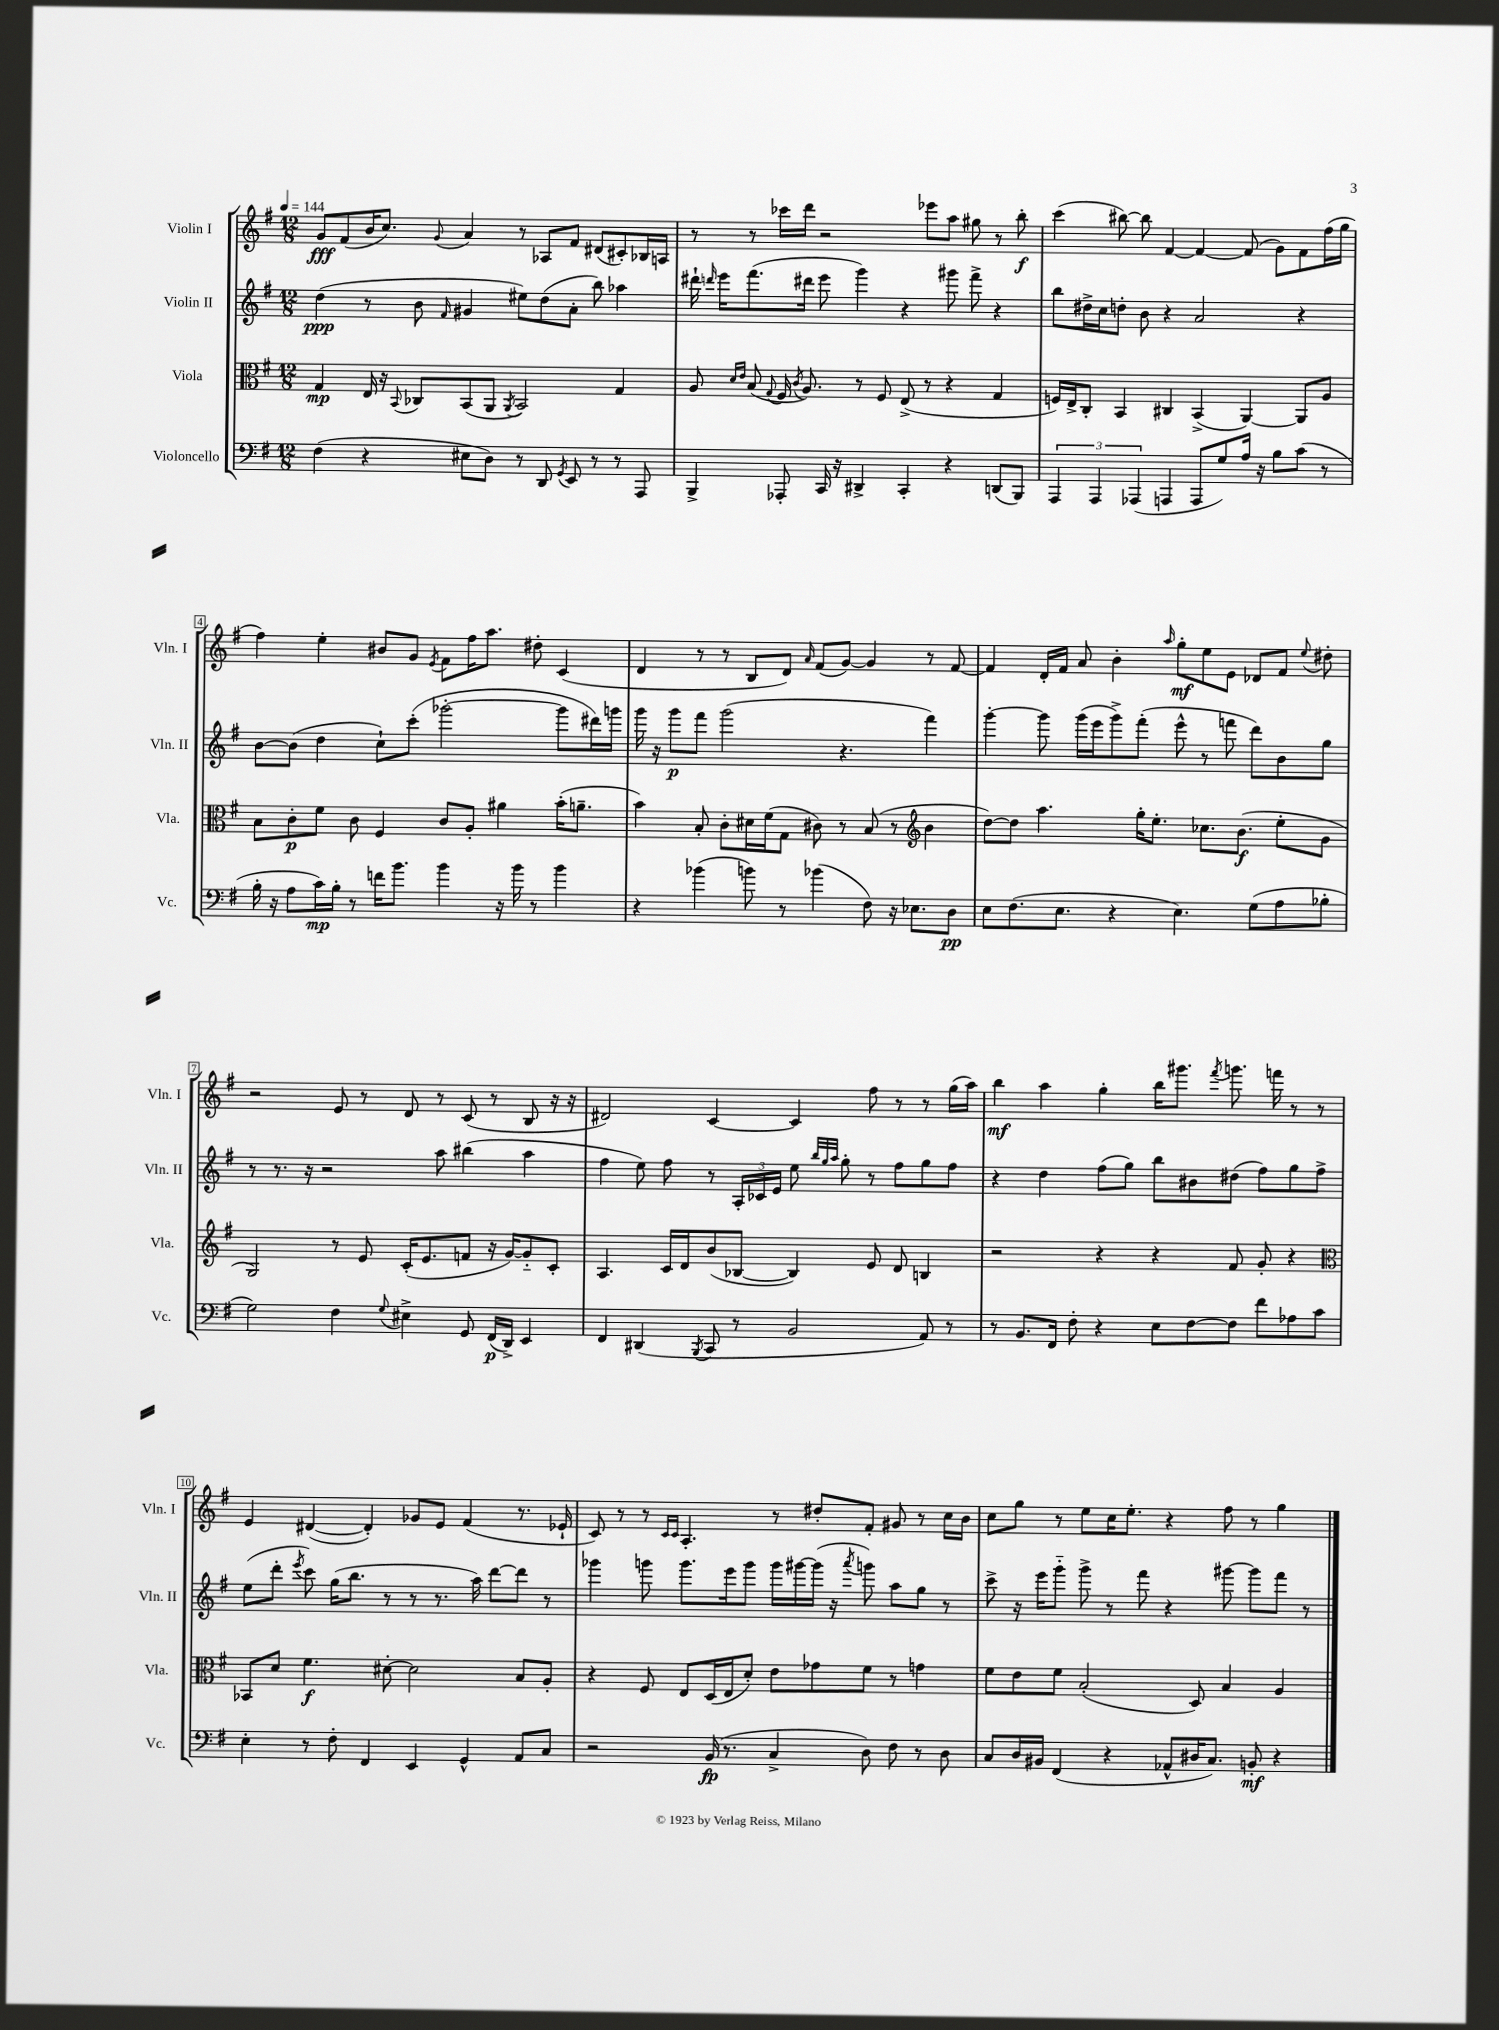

**kern	**kern	**kern	**kern
*staff4	*staff3	*staff2	*staff1
*clefF4	*clefC3	*clefG2	*clefG2
*k[f#]	*k[f#]	*k[f#]	*k[f#]
*M12/8	*M12/8	*M12/8	*M12/8
*MM144	*MM144	*MM144	*MM144
(4F#\	4G/	(4dd\	8g/L
.	.	.	(8f#/
4r	16E/	8r	16b/K
.	16r	.	8.cc/J)
.	8qqBB/	.	.
.	8C-/L	8b\	.
.	.	16qqf#/	8qqg/
8E#\L	(8BB/	4g#/	4a/
8D\J)	8AA/J	.	.
.	8qAA/	.	.
8r	2BB/)	8ee#\L)	8r
8DD/	.	(8dd\	8A-/L
8qGG/	.	.	.
8EE/	.	8a'\J	8f#/J
8r	.	8bb\)	(8d#/L
8r	4G/	4aa-\	8c#'/)
8AAA/	.	.	16B-/L
.	.	.	16A/JJ
=	=	=	=
4BBB^/	8A/	16ddd#`\	8r
.	.	16qqddd/	.
.	.	16eee\LK	.
.	16qqd/LL	.	.
.	16qqe/JJ	.	.
.	(8B/	(8.fff#\	8r
.	8qqG/	.	.
8AAA-'/	16F#/	.	16ccc-\LL
.	8qc/	.	.
.	8.A/)	16ddd#\Jk	16ddd\JJ
16CC/	.	8eee\	2r
16r	.	.	.
4DD#^/	8r	4ggg\)	.
.	8F#/	.	.
4CC'/	(8E^/	4r	.
.	8r	.	8eee-\L
4r	4r	8ggg#\	8aa\J
.	.	8fff#^\	8gg#\
(8DD/L	4G/	4r	8r
8BBB/J)	.	.	8bb'\
=	=	=	=
6AAA/	16F/LL)	8bb\L	(4ccc\
.	16E^/J	.	.
.	8C'/J	16dd#^\L	.
6AAA/	.	.	.
.	.	16cc\J	.
.	4BB/	8dd'\J	[8bb#\)
(6AAA-/	.	.	.
.	.	8b\	8bb#\]
4AAA/	4C#/	4r	[4f#/
8AAA/L	(4BB^/	2a/	4f#/_
8G/)	.	.	.
16A/Jk	[4AA/)	.	(8f#/]
16r	.	.	.
8B\L	.	.	8g\L)
(8c\J	8AA/]L	4r	8f#\
8r	8A/J	.	(16ff#\L
.	.	.	16gg\JJ
=	=	=	=
16B'\	8B\L	[8b\L	4ff#\)
16r	.	.	.
8A\L	8c'\	(8b\]J	.
16c\L)	8f#\J	4dd\	4ee'\
16B'\JJ	.	.	.
8r	8c\	.	.
16f\LK	4F#/	8cc`\L)	8b#/L
8.b\J	.	.	.
.	.	(8ccc'\J	8g/J
.	.	.	8qe/
4b\	8c/L	[2ggg-'\	8f#\L
.	8A'/J	.	16ff#\K
.	.	.	8.aa\J
16r	4a#\	.	.
16b\	.	.	.
8r	.	.	8dd#'\
4b\	(16b'\LK	8ggg-\]L	(4c/
.	8.a~\J	.	.
.	.	16ddd#\L)	.
.	.	16ggg\JJ	.
=	=	=	=
4r	4b\)	16ggg\	4d/
.	.	16r	.
.	.	8ggg\L	.
(4b-\	8B'/	8fff#\J	8r
.	8c'\L	(2ggg\	8r
8b\)	16d#\L	.	8B/L
.	(16f#\J	.	.
8r	8G\J	.	8d/J)
.	.	.	16qqa/
(4b-\	8c#\)	.	(8f#/L
.	8r	4.r	[8g/J)
8F#\)	(8B/	.	4g/]
16r	8r	.	.
8.E-\L	.	.	.
*	*clefG2	*	*
.	4b\	4fff#\)	8r
8D\J	.	.	[8f#/
=	=	=	=
8E\L	[8dd\L)	[4ggg'\	4f#/]
(8.F#\	8dd\]J	.	.
.	4.aa\	8ggg\]	16d'/LL
8.E\J	.	.	16f#/JJ
.	.	(16ggg\LL	8a/
.	.	16eee\J	.
4r	.	8ggg^\)	4b'\
.	16gg'\LK	(8fff#'\J	.
.	8.ee'\J	.	.
.	.	.	16qqaa/
4.E\)	.	8eee^^\	8gg'\L
.	8.cc-\L	8r	8ee\
.	.	8fff\	8e\J
.	(8.b\J	.	.
(8G\L	.	8ddd\L)	8d-/L
8A\	8ee'\L	8b\	8f#/J
.	.	.	8qqee/
8B-'\J	8g\J	8gg\J	8dd#'\
=	=	=	=
2G\)	2G/)	8r	2r
.	.	8.r	.
.	.	16r	.
.	.	2r	.
4F#\	8r	.	8e/
.	8e/	.	8r
8qqG/	.	.	.
4E#^\	(16c'/LK	.	8d/
.	8.e/	.	.
.	.	8aa\	8r
8GG/	8f/J	(4bb#\	(8c/
(16FF#/LL	16r	.	8r
16DD^/JJ)	[16g/LK)	.	.
4EE/	8g'~/]	4aa\	8B/
.	8c'/J	.	16r
.	.	.	16r
=	=	=	=
4FF#/	4.A/	4ff#\	2d#/)
(4DD#/	.	8ee\)	.
.	16c/LL	8ff#\	.
.	16d/J	.	.
8qBBB/	.	.	.
8CC/	(8b/	8r	[4c/
8r	[8B-/J	24A'/LL	.
.	.	24c-/	.
.	.	24e/JJ	.
2BB/	4B-/])	8ee\	4c/]
.	.	32qqbb/LLL	.
.	.	32qqgg/	.
.	.	32qqaa/JJJ	.
.	.	8gg'\	.
.	8e/	8r	8ff#\
.	8d/	8ff#\L	8r
8AA/)	4B/	8gg\	8r
8r	.	8ff#\J	(16gg\LL
.	.	.	16aa\JJ)
=	=	=	=
8r	2r	4r	4bb\
8.BB/L	.	.	.
.	.	4dd\	4aa\
16FF#/Jk	.	.	.
8F#'\	.	.	.
4r	4r	(8ff#\L	4gg'\
.	.	8gg\J)	.
8E\L	4r	8bb\L	16bb\LK
.	.	.	8.ggg#\J
[8F#\	.	8b#\	.
.	.	.	8qfff#/
8F#\]J	8f#/	(8dd#\J	8.ggg\
8f#\L	8g'/	8ff#\L)	.
.	.	.	16fff\
8A-\	4r	8gg\	8r
8c\J	.	8ff#^\J	8r
=	=	=	=
*	*clefC3	*	*
4E'\	8BB-/L	(8ee\L	4e/
.	8d/J	8ddd'\J	.
.	.	8qeee/	.
8r	4.f#\	8ccc\)	([4d#/
8F#'\	.	(16gg\LK	.
.	.	8.bb\J	.
4FF#/	.	.	4d#'/])
.	[8d#'\	8r	.
4EE/	2d#\]	8r	8g-/L
.	.	8.r	8e/J
4GG^^/	.	.	(4f#/
.	.	16aa\)	.
.	.	[8ddd\L	.
8AA/L	8B/L	8ddd\]J	8.r
8C/J	8A'/J	8r	.
.	.	.	16e-`/
=	=	=	=
2r	4r	4ggg-\	8c/)
.	.	.	8r
.	8F#/	8ggg\	8r
.	.	.	16qqc/LL
.	.	.	16qqc/JJ
.	8E/L	8.ggg\L	4.A'/
(16BB/	(16D/L	.	.
8.r	16E/J	16eee\k	.
.	8d'/J)	8ggg\J	.
4C^/	8e\L	16ggg\LL	8r
.	.	[16ggg#\	.
.	8g-\	(16ggg#\]JJ	8dd#'/L
.	.	16r	.
.	.	8qaaa/	.
8D\)	8f#\J	8ggg\)	8f#'/J
8F#\	8r	8aa\L	8g#/
8r	4g\	8gg\J	8r
8D\	.	8r	16cc\LL
.	.	.	16b\JJ
=	=	=	=
8C/L	8f#\L	8ccc^\	8cc\L
16D/L	8e\	16r	8gg\J
16BB#/JJ	.	16eee\LK	.
(4FF#/	8f#\J	8ggg'~\J	8r
.	(2B'/	8ggg^\	8ee\L
4r	.	8r	16cc\K
.	.	.	8.ee'\J
.	.	8fff#\	.
8AA-^^/L	.	4r	4r
16D#/K	8D/)	.	.
8.C/J)	.	.	.
.	4B/	[8ggg#\	8ff#\
8BB'/	.	8ggg#\]L	8r
4r	4A/	8fff#\J	4gg\
.	.	8r	.
==	==	==	==
*-	*-	*-	*-
